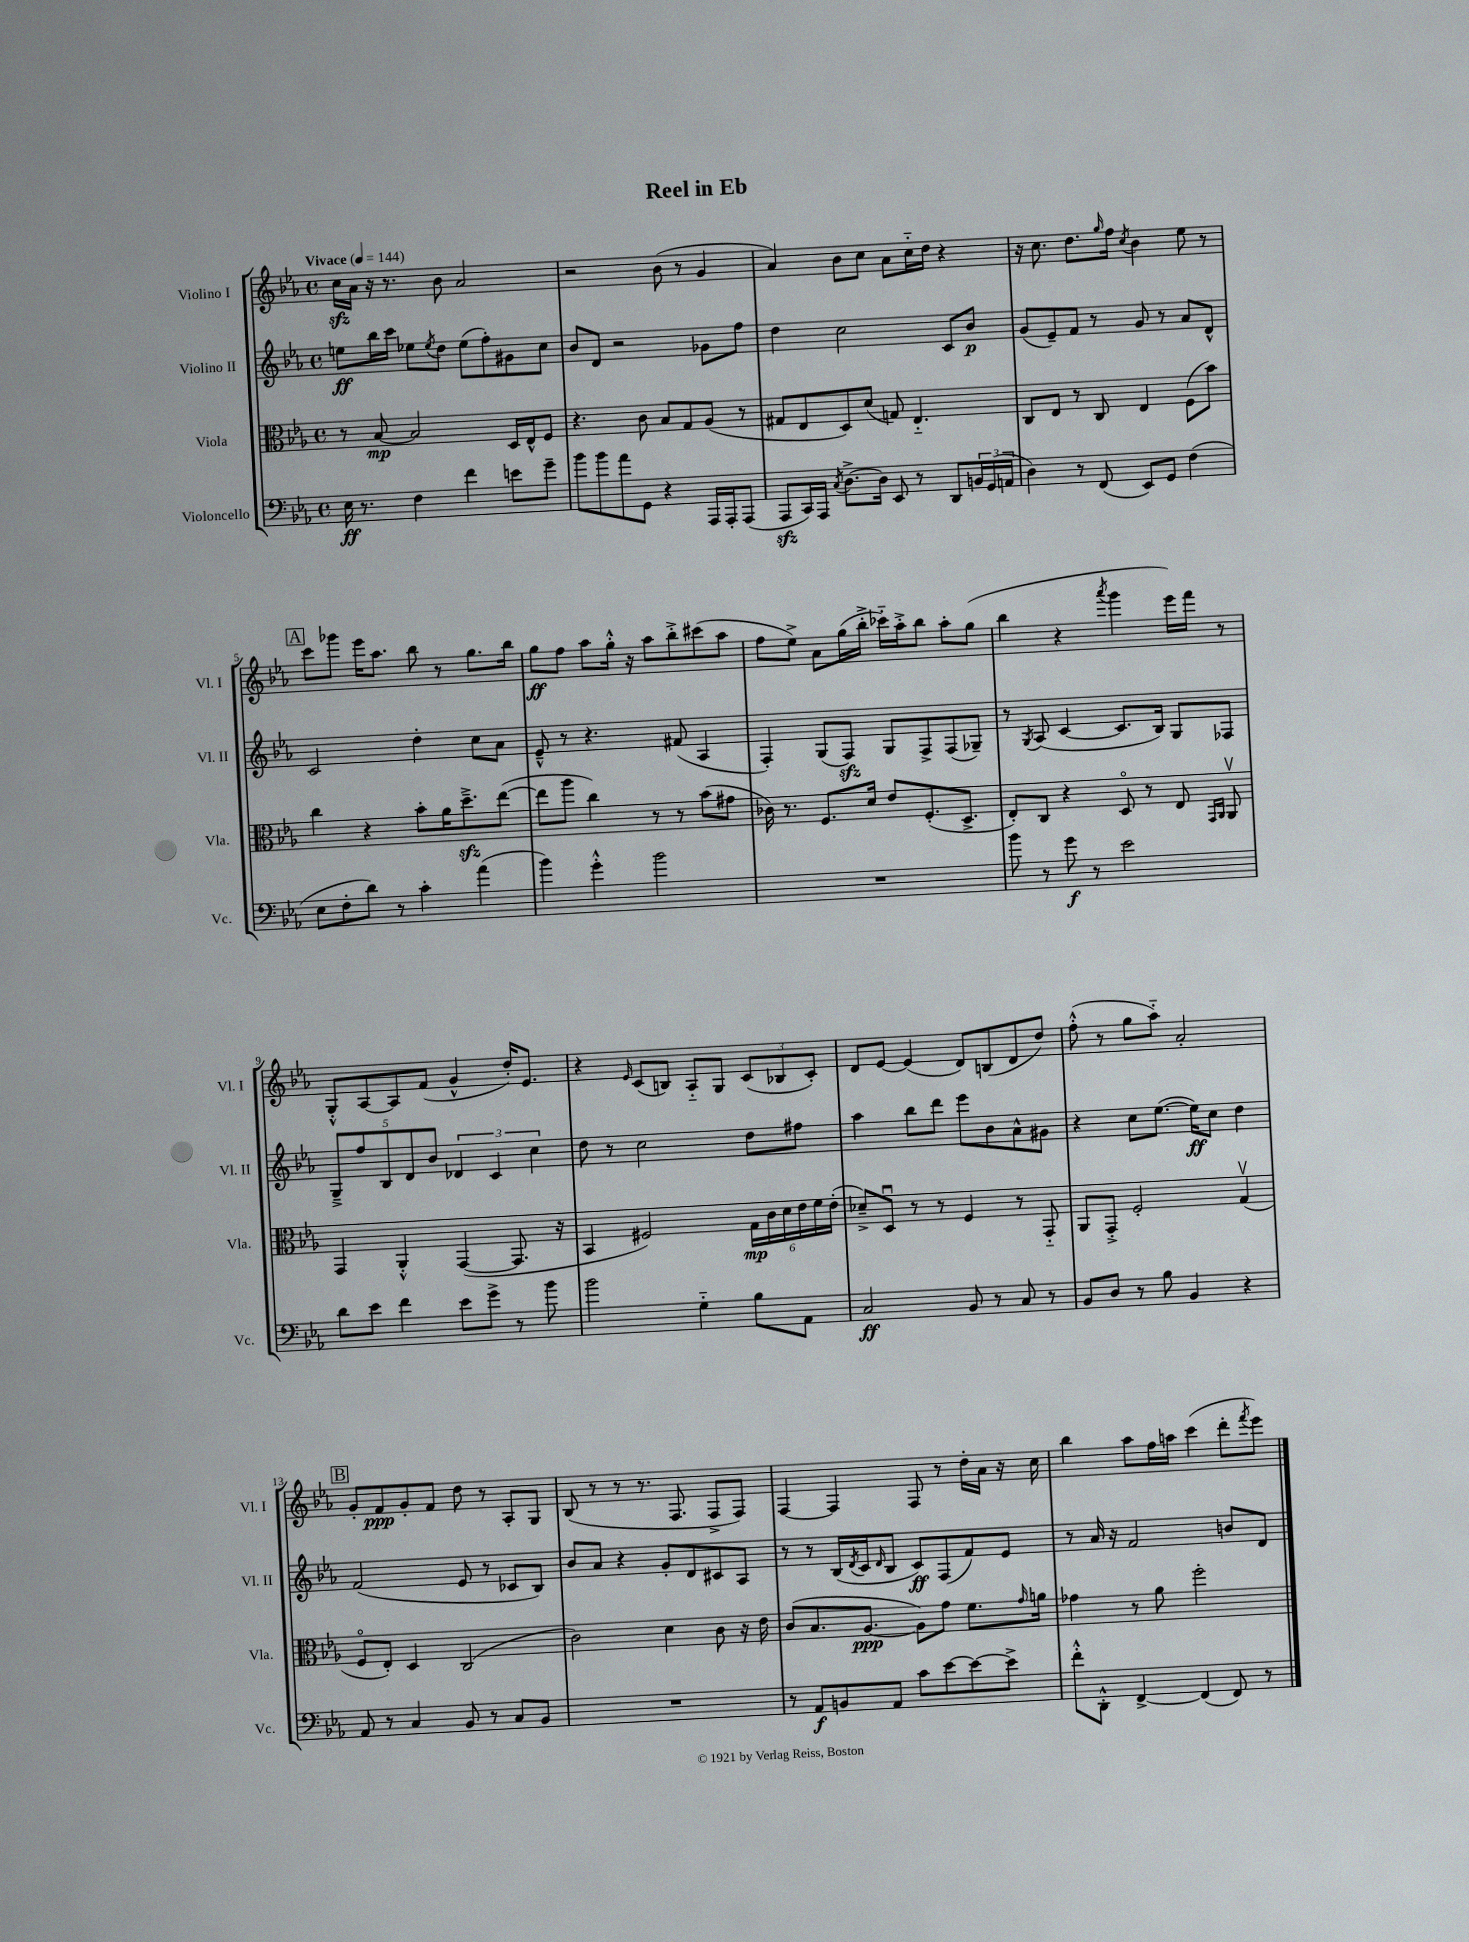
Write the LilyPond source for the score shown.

\header { title = "Reel in Eb" }
<<
\new StaffGroup <<
\new Staff = "s0" \with { instrumentName = "Violino I" shortInstrumentName = "Vl. I" } {
    \clef treble \key ees \major \defaultTimeSignature \time 4/4 \tempo "Vivace" 4 = 144
    c''16\sfz aes'16 r16 r8. bes'8 aes'2 |
    r2 bes'8( r8 g'4 |
    aes'4) bes'8 c''8 aes'8 c''16-_ d''16 r4 |
    r16 c''8. d''8. \grace { g''16 } f''16 \acciaccatura { c''8 } bes'4 ees''8 r8 |
    \mark \markup { \box "A" } c'''8 ges'''8 ees'''16 aes''8. bes''8 r8 g''8. bes''16 |
    g''8\ff f''8 aes''8 g''16-.-^ r16 aes''8 bes''8-.-> cis'''8( aes''8 |
    f''8 ees''8->) aes'8 g''16( bes''16-.-> ces'''16-_) aes''16-.-> bes''8 aes''8-. g''8( |
    bes''4 r4 \acciaccatura { aes'''8 } g'''4 ees'''16) f'''16 r8 |
    g8-.-^ aes8~ aes8 f'8( g'4-^ d''16-.) ees'8. |
    r4 \grace { ees'16 } c'8( b8) aes8-_ g8 \tuplet 3/2 { c'8( bes8 c'8-.) } |
    d'8 ees'8~ ees'4( d'8) b8( d'8 d''8) |
    f''8-.-^( r8 g''8 aes''8-_) aes'2-. |
    \mark \markup { \box "B" } g'8-. f'8\ppp g'8-. f'8 d''8 r8 aes8-. g8 |
    bes8( r8 r8 r8. f8. f8-> f8) |
    f4~ f4 f8 r8 d''16-. aes'16 r16 c''16 |
    bes''4 aes''8 f''16 a''16 c'''4( d'''8-. \acciaccatura { f'''8 } ees'''8) \bar "|." |
}
\new Staff = "s1" \with { instrumentName = "Violino II" shortInstrumentName = "Vl. II" } {
    \clef treble \key ees \major \defaultTimeSignature \time 4/4
    e''8\ff bes''16 c'''16 ees''8 \acciaccatura { ees''8 } d''8 ees''8( f''8-.) gis'8 c''8 |
    bes'8 d'8 r2 ges'8 f''8 |
    d''4 c''2 c'8 bes'8\p |
    g'8( ees'8--) f'8 r8 g'8 r8 aes'8 d'8-^ |
    \mark \markup { \box "A" } c'2 d''4-. c''8 aes'8 |
    ees'8---^ r8 r4. fis'8( aes4 |
    f4-.) g8( f8\sfz) g8 f8-> f8( ges8--) |
    r8 \acciaccatura { g8 } aes8( c'4~ c'8. bes16) g8 fes8 |
    \tuplet 5/4 { g8---> f''8 bes8 d'8 bes'8 } \tuplet 3/2 { des'4 c'4 c''4 } |
    d''8 r8 c''2 d''8 fis''8 |
    aes''4 bes''8 d'''8 ees'''8 bes'8 aes'8-^ gis'8 |
    r4 c''8 ees''8.~( ees''16\ff) c''8 d''4 |
    \mark \markup { \box "B" } f'2( ees'8 r8 ces'8 bes8) |
    bes'8 aes'8 r4 g'8-. d'8 cis'8 aes8 |
    r8 r8 bes16( \acciaccatura { d'8 } c'16 \grace { d'16 } bes8 c'8\ff) f8( f'8) ees'8 |
    r8 aes'16 r16 f'2 b'8 d'8 \bar "|." |
}
\new Staff = "s2" \with { instrumentName = "Viola" shortInstrumentName = "Vla." } {
    \clef alto \key ees \major \defaultTimeSignature \time 4/4
    r8 bes8~\mp bes2 d16 ees16-^ f8 |
    r4. c'8 bes8 g8 aes8( r8 |
    gis8 ees8 d8) d'8( g8) ees4.-_ |
    c8 ees8 r8 c8 ees4 f8( bes'8) |
    \mark \markup { \box "A" } c''4 r4 bes'8-. aes'16 d''8.--->\sfz ees''8~( |
    ees''8 aes''8 c''4) r8 r8 bes'8( gis'8 |
    ces'16) r8. f8. d'16 ees'8 f8.-.( d8.-> |
    ees8-.) c8 r4 d8\flageolet r8 ees8 \grace { g,16 aes,16 } aes,8\upbow |
    g,4 aes,4-.-^ g,4~( g,8. r16 |
    bes,4 fis2) \tuplet 6/4 { g16\mp c'16 d'16 ees'16 f'16 ees'16-.( } |
    des'8--->) d8\downbow r8 r8 f4 r8 g,8-_ |
    aes,8 g,8-.-> f2-. g4\upbow( |
    \mark \markup { \box "B" } f8\flageolet ees8-.) d4 c2( |
    c'2) d'4 c'8 r16 ees'16 |
    c'8( bes8. aes8.~\ppp aes8) g'8 f'8. \grace { g'16 } a'16 |
    ges'4 r8 aes'8 f''2-. \bar "|." |
}
\new Staff = "s3" \with { instrumentName = "Violoncello" shortInstrumentName = "Vc." } {
    \clef bass \key ees \major \defaultTimeSignature \time 4/4
    ees16\ff r8. f4 f'4 e'8 g'8-- |
    bes'8 bes'8 aes'8 g,8 r4 aes,,16 aes,,16-. aes,,8( |
    aes,,8\sfz c,16) aes,,16 \acciaccatura { c8 } d8.~-> d16 ees,8 r8 d,8 \tuplet 3/2 { b,16 g,16( a,16 } |
    d4) r8 f,8( ees,8) g,8 f4( |
    \mark \markup { \box "A" } ees8 f8-. d'8) r8 c'4-. aes'4( |
    bes'4) g'4-.-^ bes'2 |
    R1 |
    bes'8 r8 g'8\f r8 ees'2 |
    d'8 ees'8 f'4 ees'8 g'8-> r8 bes'8 |
    bes'2 g4-_ bes8 aes,8 |
    c2\ff bes,8 r8 c8 r8 |
    bes,8 d8 r8 bes8 bes,4 r4 |
    \mark \markup { \box "B" } aes,8 r8 c4 bes,8 r8 c8 bes,8 |
    R1 |
    r8 aes,8\f b,8 aes,8 c'8 ees'8~ ees'8~ ees'8-> |
    f'8-.-^ d,8-.-^ f,4~-> f,4( f,8) r8 \bar "|." |
}
>>
>>
